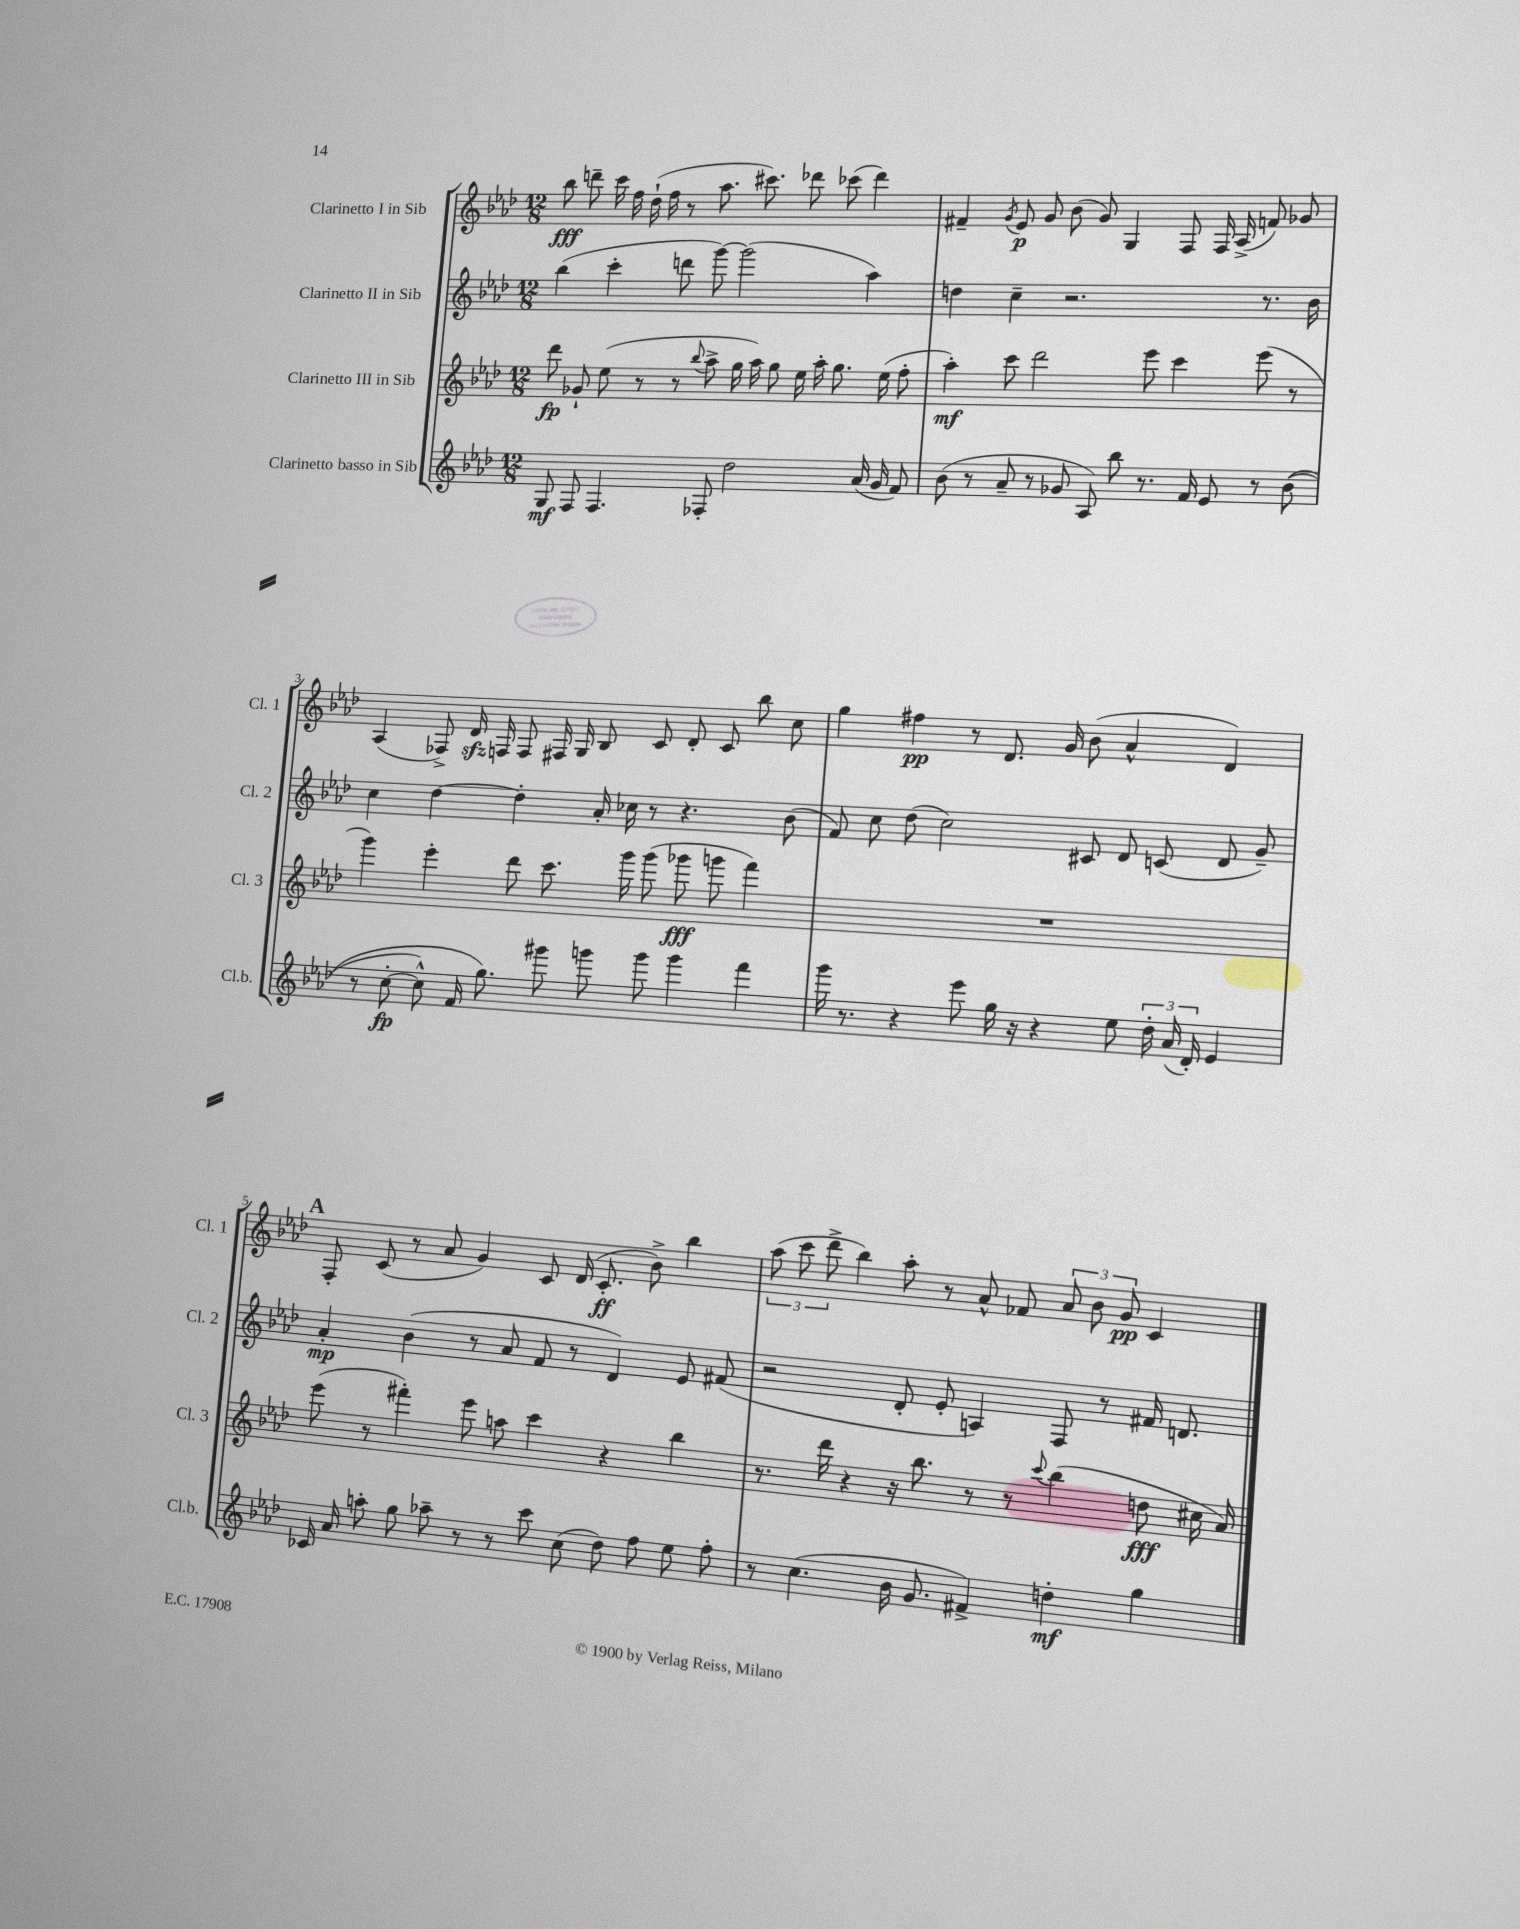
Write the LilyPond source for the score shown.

<<
\new StaffGroup <<
\new Staff = "s0" \with { instrumentName = "Clarinetto I in Sib" shortInstrumentName = "Cl. 1" } {
    \clef treble \key aes \major \numericTimeSignature \time 12/8
    \autoBeamOff bes''8\fff d'''8-- c'''16 f''16 des''16-!( f''16 r8 aes''8. cis'''8.) des'''8 ces'''8( des'''4) |
    fis'4-- \acciaccatura { g'8 } ees'8\p g'8 bes'8( g'8) g4 f8 f16 aes16->( f'8) ges'8 |
    aes4( fes8->) des'16\sfz f16 f8 fis16 g16 bes8 c'8 des'8-. c'8 bes''8 c''8 |
    g''4 fis''4\pp r8 des'8. g'16 bes'8( aes'4-^ des'4) |
    \mark \markup { \bold "A" } f8-. c'8( r8 aes'8 g'4) c'8 des'16( c'8.-.\ff bes'8->) bes''4 |
    \tuplet 3/2 { aes''8( c'''8 des'''8-> } bes''4) aes''8-. r8 aes'8-^ fes'8 \tuplet 3/2 { aes'8 bes'8 g'8\pp } c'4 \bar "|." |
}
\new Staff = "s1" \with { instrumentName = "Clarinetto II in Sib" shortInstrumentName = "Cl. 2" } {
    \clef treble \key aes \major \numericTimeSignature \time 12/8
    \autoBeamOff bes''4( c'''4-. d'''8 g'''8~) g'''2( aes''4) |
    d''4 c''4-- r2. r8. bes'16 |
    c''4 des''4~ des''4-. aes'16-. ces''16 r8 r4. bes'8( |
    f'8) c''8 des''8( c''2) cis'8 des'8 c'8( des'8 g'8--) |
    \mark \markup { \bold "A" } aes'4-.\mp bes'4( r8 aes'8 f'8 r8 des'4) ees'8 fis'8( |
    r2 des'8-. ees'8-. a4) f8 r8 fis'16 d'8. \bar "|." |
}
\new Staff = "s2" \with { instrumentName = "Clarinetto III in Sib" shortInstrumentName = "Cl. 3" } {
    \clef treble \key aes \major \numericTimeSignature \time 12/8
    \autoBeamOff des'''8\fp ges'8-! ees''8( r8 r8 \appoggiatura { bes''8 } aes''8-> g''16 aes''16) g''8 ees''16 aes''16-. g''8. ees''16( f''8-. |
    aes''4-.\mf) c'''8 des'''2 ees'''8 c'''4 ees'''8( r8 |
    g'''4) ees'''4-. des'''8 c'''8. g'''16 g'''8( ges'''8\fff g'''8 f'''4) |
    R1. |
    \mark \markup { \bold "A" } ees'''8( r8 fis'''4-.) ees'''8 a''8 c'''4 r4 bes''4 |
    r8. des'''16 r4 r16 bes''8. r8 r8 \appoggiatura { c'''8 } bes''4( d''8\fff cis''16 aes'16) \bar "|." |
}
\new Staff = "s3" \with { instrumentName = "Clarinetto basso in Sib" shortInstrumentName = "Cl.b." } {
    \clef treble \key aes \major \numericTimeSignature \time 12/8
    \autoBeamOff g8\mf f8 f4. fes8-. des''2 aes'16( g'16 f'8) |
    bes'8( r8 aes'8-- r8 ges'8 aes8) bes''8 r8. f'16 ees'8 r8 bes'8(\( |
    r8 c''8~-.\fp c''8-^) f'16 g''8.\) gis'''8 g'''8 g'''8 g'''4 f'''4 |
    g'''16 r8. r4 ees'''8 g''16 r16 r4 ees''8 \tuplet 3/2 { des''16-. aes'16( des'16-.) } ees'4 |
    \mark \markup { \bold "A" } ces'16 aes'16 a''8-. g''8 aes''8-- r8 r8 c'''8 c''8( des''8) f''8 ees''8 f''8-. |
    r8 c''4.( bes'16 g'8. fis'4->) d''4-.\mf g''4 \bar "|." |
}
>>
>>
